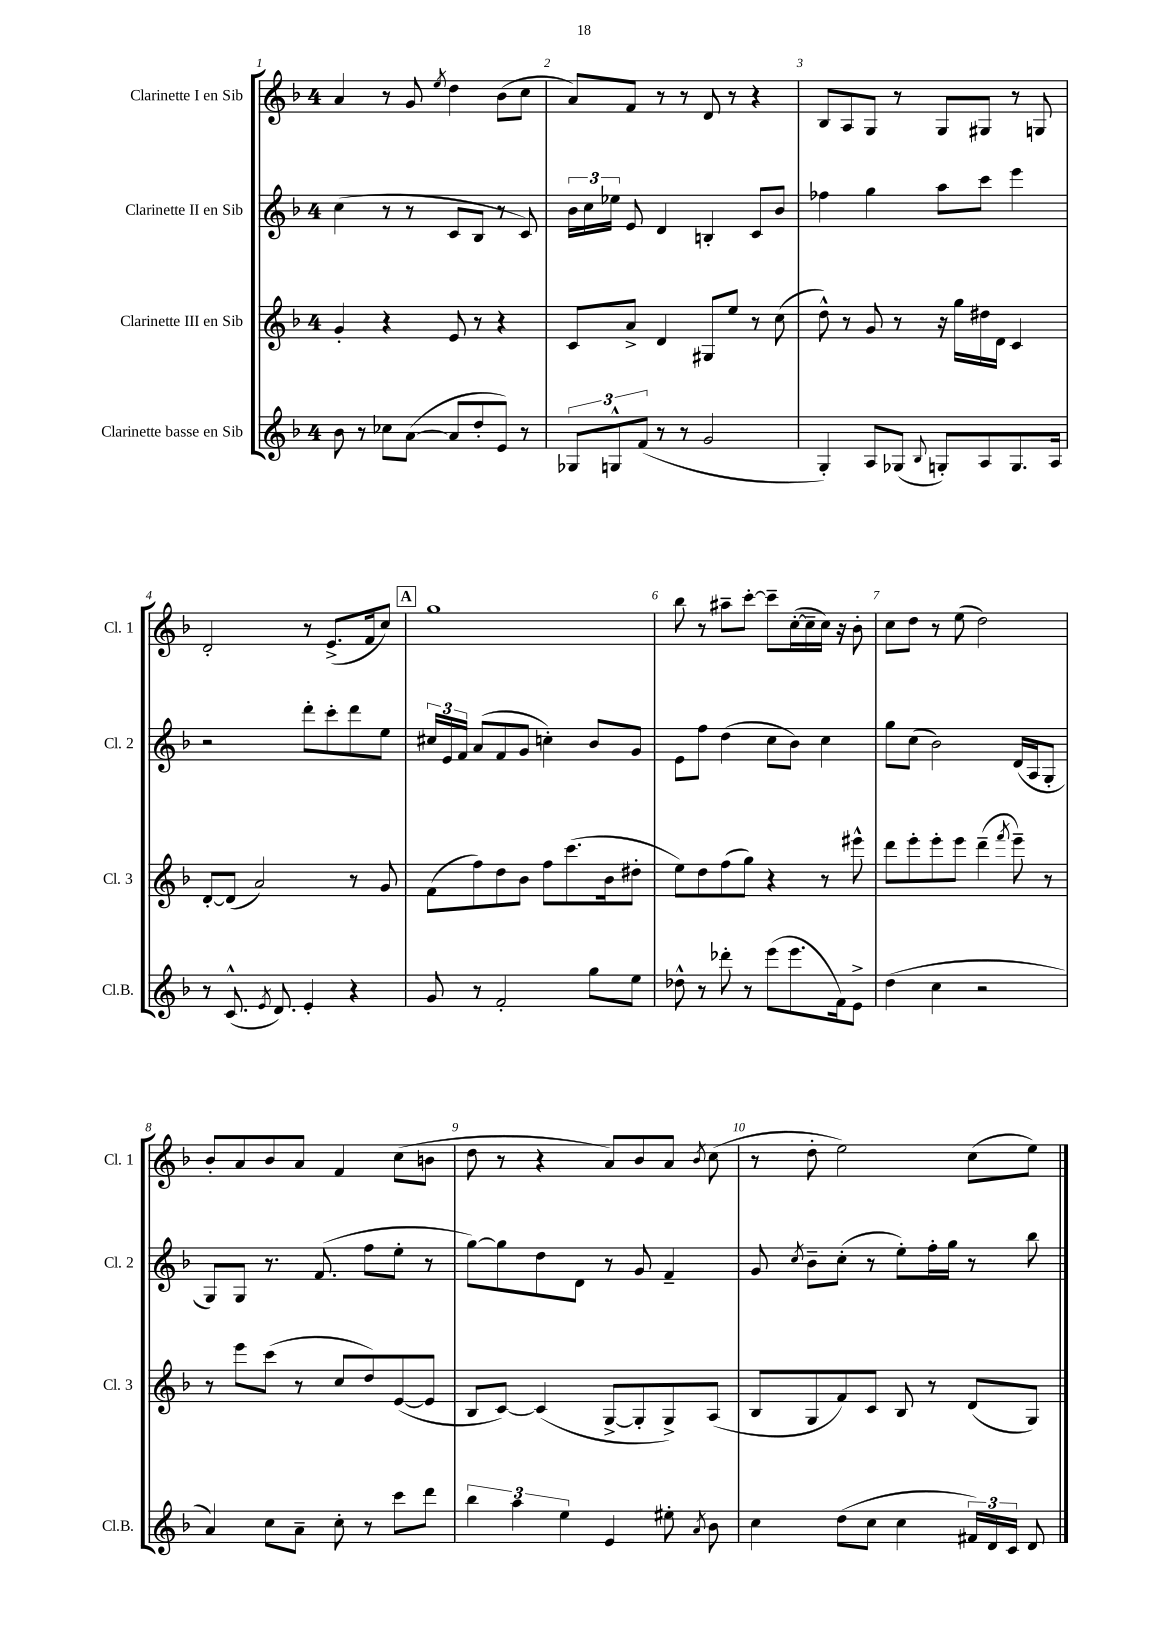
<<
\new StaffGroup <<
\new Staff = "s0" \with { instrumentName = "Clarinette I en Sib" shortInstrumentName = "Cl. 1" } {
    \clef treble \key f \major \once \override Staff.TimeSignature.style = #'single-digit \time 4/4
    \autoBeamOff a'4 r8 g'8 \acciaccatura { e''8 } d''4 bes'8[( c''8] |
    a'8[) f'8] r8 r8 d'8 r8 r4 |
    bes8[ a8 g8] r8 g8[ gis8] r8 g8 |
    d'2-. r8 e'8.[->( f'16 c''8]) |
    \mark \markup { \box "A" } g''1 |
    bes''8 r8 ais''8[-- c'''8]~-. c'''8[-- c''16~-.( c''16-- c''16]) r16 bes'8-. |
    c''8[ d''8] r8 e''8( d''2) |
    bes'8[-. a'8 bes'8 a'8] f'4 c''8[( b'8] |
    d''8 r8 r4 a'8[) bes'8 a'8] \acciaccatura { bes'8 } c''8( |
    r8 d''8-. e''2) c''8[( e''8]) \bar "|." |
}
\new Staff = "s1" \with { instrumentName = "Clarinette II en Sib" shortInstrumentName = "Cl. 2" } {
    \clef treble \key f \major \once \override Staff.TimeSignature.style = #'single-digit \time 4/4
    \autoBeamOff c''4( r8 r8 c'8[ bes8] r8 c'8) |
    \tuplet 3/2 { bes'16[ c''16 ees''16] } e'8 d'4 b4-. c'8[ bes'8] |
    fes''4 g''4 a''8[ c'''8] e'''4 |
    r2 d'''8[-. c'''8-. d'''8 e''8] |
    \mark \markup { \box "A" } \tuplet 3/2 { cis''16[ e'16 f'16] } a'8[( f'8 g'8] c''4-.) bes'8[ g'8] |
    e'8[ f''8] d''4( c''8[ bes'8]) c''4 |
    g''8[ c''8]( bes'2) d'16[( a16 g8]-. |
    g8[) g8] r8. f'8.( f''8[ e''8]-. r8 |
    g''8[~) g''8 d''8 d'8] r8 g'8 f'4-- |
    g'8 \acciaccatura { c''8 } bes'8[-- c''8]-.( r8 e''8[-.) f''16-. g''16] r8 bes''8 \bar "|." |
}
\new Staff = "s2" \with { instrumentName = "Clarinette III en Sib" shortInstrumentName = "Cl. 3" } {
    \clef treble \key f \major \once \override Staff.TimeSignature.style = #'single-digit \time 4/4
    \autoBeamOff g'4-. r4 e'8 r8 r4 |
    c'8[ a'8]-> d'4 gis8[ e''8] r8 c''8( |
    d''8-^) r8 g'8 r8 r16 g''16[ dis''16 d'16] c'4 |
    d'8[~-. d'8]( a'2) r8 g'8 |
    \mark \markup { \box "A" } f'8[( f''8) d''8 bes'8] f''8[ c'''8.( bes'16 dis''8]-. |
    e''8[) d''8 f''8( g''8]) r4 r8 eis'''8-^ |
    d'''8[ e'''8-. e'''8-. e'''8] d'''4--( \acciaccatura { f'''8 } e'''8--) r8 |
    r8 e'''8[ c'''8]( r8 c''8[ d''8) e'8~( e'8] |
    bes8[ c'8]~) c'4( g8[~-> g8-. g8->) a8]( |
    bes8[ g8 f'8) c'8] bes8 r8 d'8[( g8]) \bar "|." |
}
\new Staff = "s3" \with { instrumentName = "Clarinette basse en Sib" shortInstrumentName = "Cl.B." } {
    \clef treble \key f \major \once \override Staff.TimeSignature.style = #'single-digit \time 4/4
    \autoBeamOff bes'8 r8 ces''8[ a'8]~( a'8[ d''8-. e'8]) r8 |
    \tuplet 3/2 { ges8[ g8-^ f'8]( } r8 r8 g'2 |
    g4-.) a8[ ges8]( \appoggiatura { bes8 } g8[-.) a8 g8. a16] |
    r8 c'8.-^( \acciaccatura { e'8 } d'8.) e'4-. r4 |
    \mark \markup { \box "A" } g'8 r8 f'2-. g''8[ e''8] |
    des''8-^ r8 des'''8-. r8 e'''8[( e'''8. f'16) e'8]-> |
    d''4( c''4 r2 |
    a'4) c''8[ a'8]-- c''8-. r8 c'''8[ d'''8] |
    \tuplet 3/2 { bes''4 a''4 e''4 } e'4 eis''8-. \acciaccatura { a'8 } bes'8 |
    c''4 d''8[( c''8] c''4 \tuplet 3/2 { fis'16[) d'16 c'16] } d'8 \bar "|." |
}
>>
>>
\layout { \context { \Score \override BarNumber.break-visibility = ##(#f #t #t) barNumberVisibility = #all-bar-numbers-visible } }
